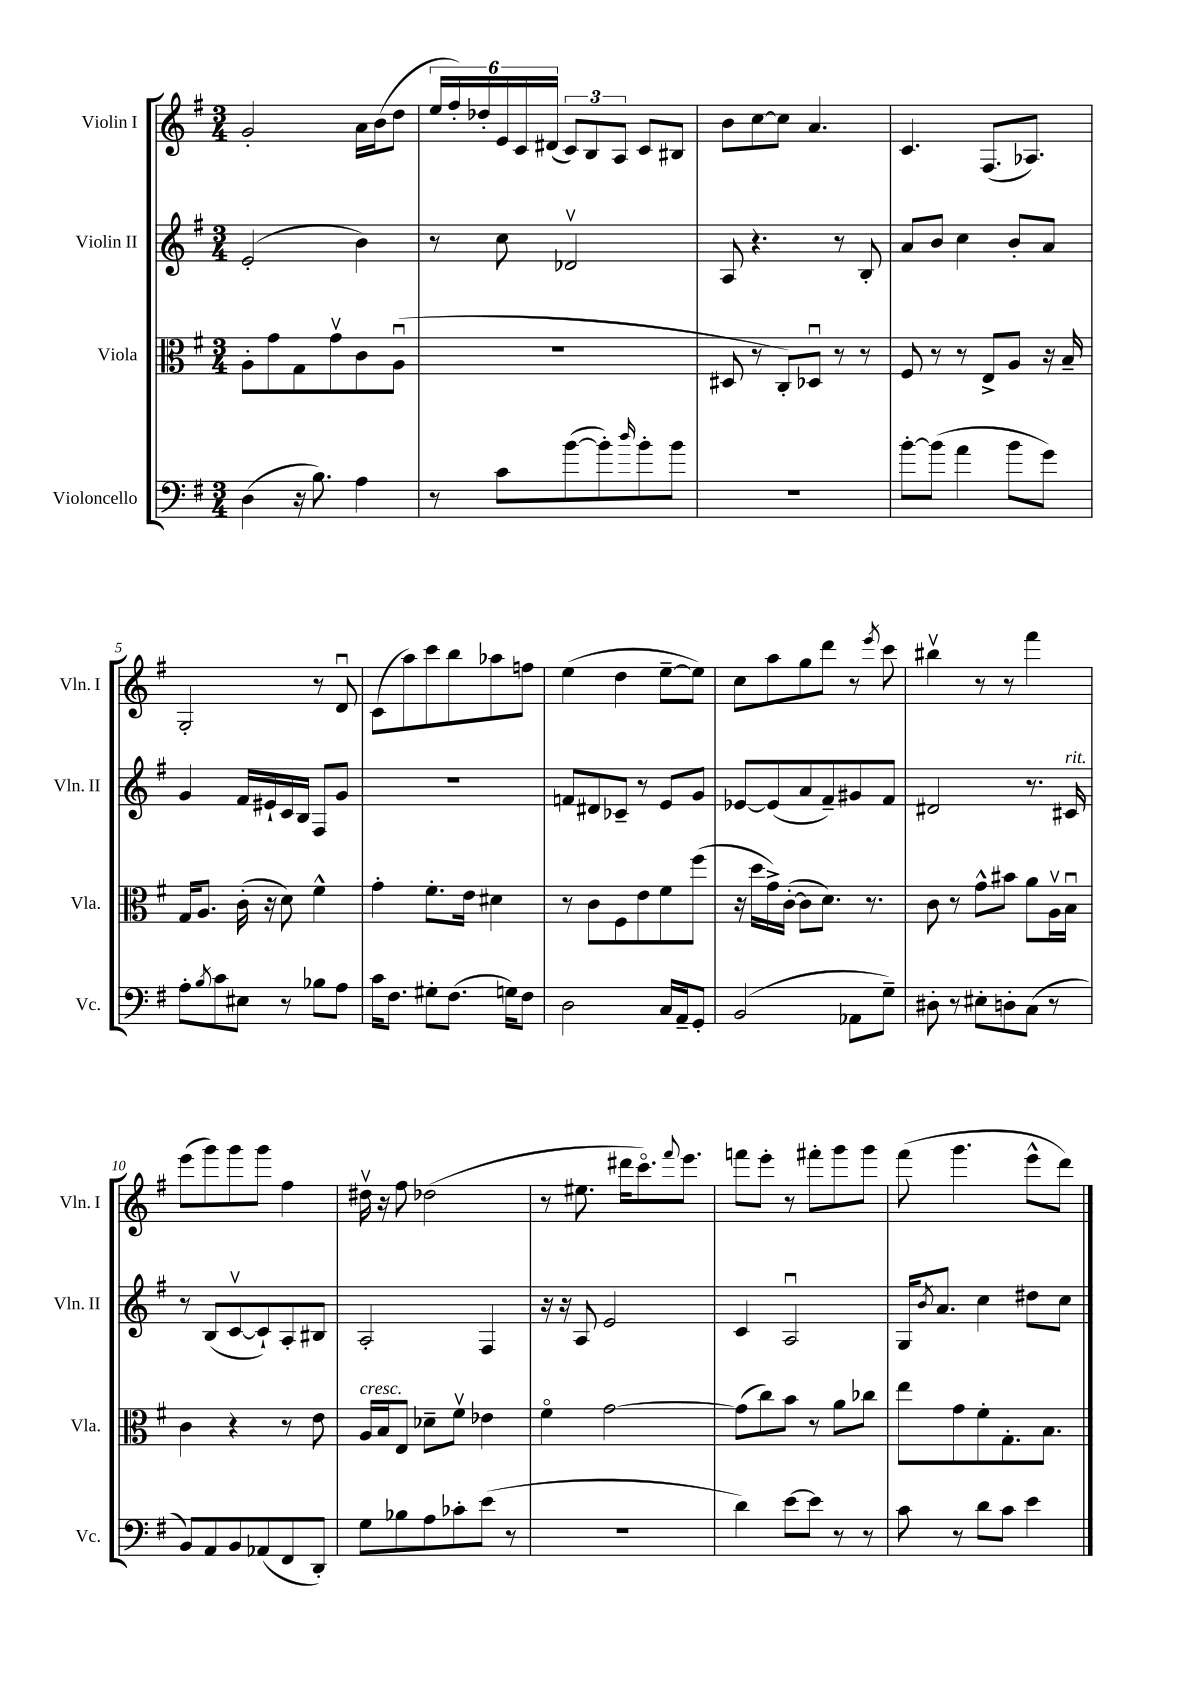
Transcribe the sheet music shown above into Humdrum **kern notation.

**kern	**kern	**kern	**kern
*staff4	*staff3	*staff2	*staff1
*clefF4	*clefC3	*clefG2	*clefG2
*k[f#]	*k[f#]	*k[f#]	*k[f#]
*M3/4	*M3/4	*M3/4	*M3/4
(4D	8A'	(2e'	2g'
.	8g	.	.
16r	8G	.	.
8.B)	.	.	.
.	8gv	.	.
4A	8c	4b)	16a
.	.	.	(16b
.	(8Au	.	8dd
=	=	=	=
8r	2.r	8r	24ee
.	.	.	24ff#')
.	.	.	24dd-'
8c	.	8cc	24e
.	.	.	24c
.	.	.	(24d#
([8b	.	2d-v	12c)
.	.	.	12B
8b'])	.	.	.
.	.	.	12A
16qqdd	.	.	.
8b'	.	.	8c
8b	.	.	8B#
=	=	=	=
2.r	8D#	8A	8b
.	8r	4.r	[8cc
.	8C')	.	8cc]
.	8D-u	.	4.a
.	8r	8r	.
.	8r	8B'	.
=	=	=	=
[8b'	8F#	8a	4.c
(8b]	8r	8b	.
4a	8r	4cc	.
.	8E^	.	(8.F#
8b	8A	8b'	.
.	.	.	8.A-)
8g)	16r	8a	.
.	16B~	.	.
=	=	=	=
8A'	16G	4g	2G'
.	8.A	.	.
8qB	.	.	.
8c	.	.	.
8E#	(16c'	16f#	.
.	16r	16e#`	.
8r	8d)	16c	.
.	.	16B	.
8B-	4f#^^	8F#	8r
8A	.	8g	8du
=	=	=	=
16c	4g'	2.r	(8c
8.F#	.	.	.
.	.	.	8aa)
8G#'	8.f#'	.	8ccc
(8.F#	.	.	8bb
.	16e	.	.
.	4d#	.	8aa-
16G)	.	.	.
8F#	.	.	8ff
=	=	=	=
2D	8r	8f	(4ee
.	8c	8d#	.
.	8F#	8c-~	4dd
.	8e	8r	.
16C	8f#	8e	[8ee~
16AA~	.	.	.
8GG'	(8ff#	8g	8ee])
=	=	=	=
(2BB	16r	[8e-	8cc
.	16dd	.	.
.	16g^)	(8e-]	8aa
.	([16c'	.	.
.	8c]	8a	8gg
.	8.d)	8f#~)	8ddd
8AA-	.	8g#	8r
.	8.r	.	.
.	.	.	8qeee
8G~)	.	8f#	8ccc
=	=	=	=
8D#'	8c	2d#	4bb#v
8r	8r	.	.
8E#'	8g^^	.	8r
8D'	8b#	.	8r
(8C	8a	8.r	4fff#
8r	16Av	.	.
.	16Bu	16c#	.
=	=	=	=
8BB)	4c	8r	(8eee
8AA	.	(8B	8ggg)
8BB	4r	[8cv	8ggg
(8AA-	.	8c`])	8ggg
8FF#	8r	8A'	4ff#
8DD')	8e	8B#	.
=	=	=	=
8G	16A	2A'	16dd#v
.	16B	.	16r
8B-	8E	.	8ff#
8A	8d-~	.	(2dd-
8c-'	8f#v	.	.
(8e	4e-	4F#	.
8r	.	.	.
=	=	=	=
2.r	4f#o	16r	8r
.	.	16r	.
.	.	8A	8.ee#
.	[2g	2e	.
.	.	.	16ddd#
.	.	.	8.ccco)
.	.	.	8qqfff#
.	.	.	8.eee
=	=	=	=
4d)	(8g]	4c	8fff
.	8cc)	.	8eee'
[8e	8b	2Au	8r
8e]	8r	.	8fff#'
8r	8a	.	8ggg
8r	8cc-	.	8ggg
=	=	=	=
8c	8ee	16G	(8fff#
.	.	8qb	.
.	.	8.a	.
8r	8g	.	4.ggg
8d	8f#'	4cc	.
8c	8.G'	.	.
4e	.	8dd#	8eee^^
.	8.B	.	.
.	.	8cc	8ddd)
==	==	==	==
*-	*-	*-	*-
